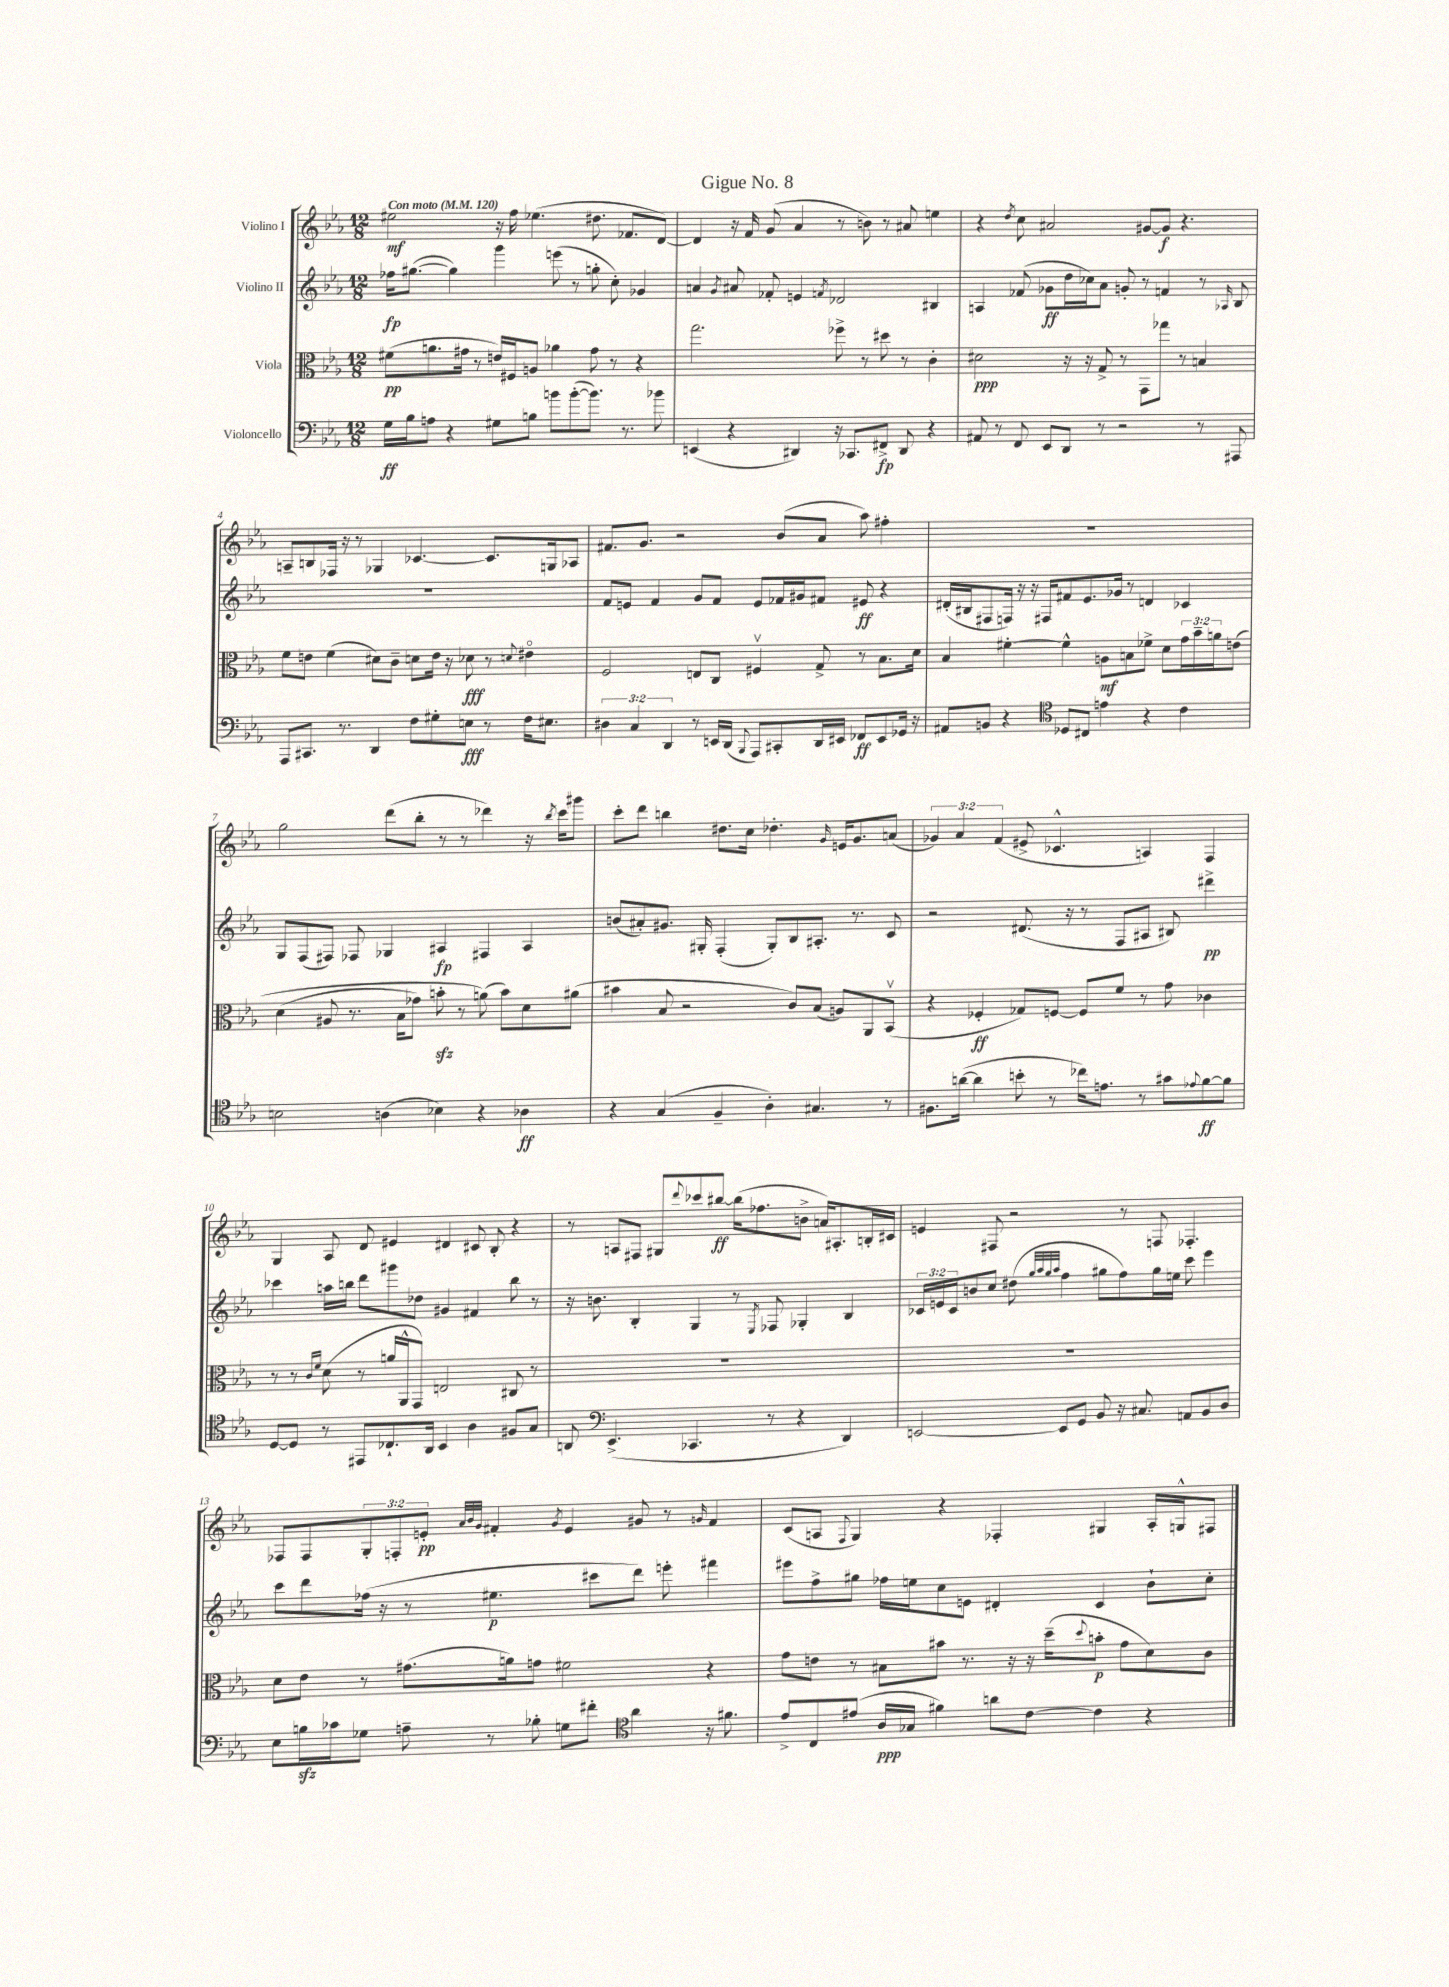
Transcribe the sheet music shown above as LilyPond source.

\header { title = "Gigue No. 8" }
<<
\new StaffGroup <<
\new Staff = "s0" \with { instrumentName = "Violino I" } {
    \clef treble \key ees \major \numericTimeSignature \time 12/8 \override Staff.TupletNumber.text = #tuplet-number::calc-fraction-text \tempo "Con moto" 4 = 120
    eis''2\mf r16 f''16 ees''4.( dis''8. fes'8. d'8~) |
    d'4 r16 f'16 g'8( aes'4 r8 b'8) r8 ais'8 e''4 |
    r4 \acciaccatura { d''8 } c''8 ais'2 gis'8~ gis'8\f r4. |
    a8-- b8 fes16 r16 r8 ges4 ces'4.~ ces'8. g16 aes8 |
    fis'8. g'8. r2 bes'8( aes'8 aes''8) fis''4-. |
    R1. |
    g''2 d'''8( bes''8-. r8 r8 des'''4) r16 \acciaccatura { bes''8 } c'''16 gis'''8 |
    c'''8-. d'''8 b''4 dis''8. c''16 des''4.-. \grace { g'16 } e'16 g'8. a'8( |
    \tuplet 3/2 { ges'4) aes'4 f'4( } eis'8-> ces'4.-^ a4) f4 |
    g4 aes8 d'8 eis'4 dis'4 cis'8 bes8-. r4 |
    r8 a8 fis8 gis8 \appoggiatura { d'''8 } ces'''8 bis''8~\ff bis''16( fes''8. b'8-> a'16) ais8.-. b16-. cis'16 |
    e'4 fis8 r2 r8 f8 fes4.-. |
    fes8 fes8 \tuplet 3/2 { g8-. f8-. e'8-.\pp } \grace { aes'32 bes'32 g'32 } fis'4-. \acciaccatura { g'8 } e'4 gis'8 r8 \grace { g'16 } fis'4 |
    c'8( a8 \appoggiatura { f8 } g4) r4 fes4-. gis4 a16-. g16-^ fis8 \bar "|." |
}
\new Staff = "s1" \with { instrumentName = "Violino II" } {
    \clef treble \key ees \major \numericTimeSignature \time 12/8 \override Staff.TupletNumber.text = #tuplet-number::calc-fraction-text
    fes''16\fp gis''8.~( gis''4) g'''4 e'''8( r8 g''8-. c''8-.) ges'4 |
    a'4 \acciaccatura { g'8 } ais'8 fes'8-. e'4 \acciaccatura { f'8 } des'2 bis4 |
    a4 fes'8( ges'8\ff d''16 ces''16) aes'8 g'8-. r8 f'4 r8 \grace { aes16 } bes8 |
    R1. |
    f'8 e'8 f'4 g'8 f'8 e'8 fes'16 gis'16 fis'8 eis'8\ff r4 |
    dis'16-.( bis16 fis8 f16) r16 r16 fis16 fis'8 ees'8. ges'16 r8 d'4 ces'4 |
    g8 f8( fis8) fes8 ges4 ais4\fp fis4 ais4 |
    b'8( ais'8-.) gis'8. gis16-. f4-.( gis8-.) bes8 ais8.-. r8. c'8 |
    r2 dis'8.( r16 r8 f8 ais8 bis8) dis'''4->\pp |
    ces'''4 a''16 b''16 d'''8 gis'''8 des''8 gis'4 fis'4 b''8 r8 |
    r16 b'8. bes4-. g4 r8 \acciaccatura { ees8 } fes8 ges4-. bes4 |
    \tuplet 3/2 { ces'16 e'16 ces'16 } b'8 c''8 dis''8( \grace { g''32 aes''32 g''32 aes''32 } f''4 gis''8 f''8) gis''16 e''16 c'''8 ees'''4 |
    c'''8 d'''8 fes''16( r16 r8 eis''4.\p cis'''8 d'''8) e'''8-. fis'''4 |
    eis'''8 f''8-> gis''8 fes''16 e''16 c''8 e'8 dis'4-. c'4 bes'8-! c''8-. \bar "|." |
}
\new Staff = "s2" \with { instrumentName = "Viola" } {
    \clef alto \key ees \major \numericTimeSignature \time 12/8 \override Staff.TupletNumber.text = #tuplet-number::calc-fraction-text
    fis'8\pp( a'8. gis'16 r8 e'16) fis16 a8 aes'4 gis'8 r8 r4 |
    g''2. fes''8-> r8 dis''8 r8 c'4-. |
    dis'2\ppp r16 r16 g8-> r8 g,8 ges''8 r8 b4 |
    f'8 e'8 f'4( dis'8) c'8-- d'8 e'16 r16 des'8\fff r8 \appoggiatura { d'8 } eis'4\flageolet |
    f2 e8 c8 fis4\upbow g8-> r8 bes8. d'16 |
    bes4 fis'4~-. fis'4-^ a8\mf b8 fes'8-> d'8 \tuplet 3/2 { g'16 bes'16-- a'16 } e'8\( |
    d'4( ais8 r8. bes16 ges'8) b'8-.\sfz r8 a'8(\) b'8) d'8 ais'8( |
    bis'4 bes8 r2 c'8) bes8( a8) aes,8 bes,8\upbow( |
    r4 fes4-.\ff ges8) f8~ f8 f'8 r8 g'8 ces'4 |
    r8 r8 \grace { c'16 f'16 } d'8( r8 a'16 aes,16-^ g,8) e2 cis8 r8 |
    R1. |
    R1. |
    d'8 ees'8 r8 gis'8.( a'16) g'8 fis'2 r4 |
    g'8 e'8 r8 bis8 bis'8 r8. r16 r16 d''16--( \appoggiatura { d''8 } b'8-.\p g'8 d'8) c'8 \bar "|." |
}
\new Staff = "s3" \with { instrumentName = "Violoncello" } {
    \clef bass \key ees \major \numericTimeSignature \time 12/8 \override Staff.TupletNumber.text = #tuplet-number::calc-fraction-text
    g16\ff bes16 a8 r4 gis8 b8 b'8 b'8~-.( b'8.) r8. bes'8 |
    e,4( r4 dis,4) r16 ces,8. fis,8->\fp dis,8 r4 |
    ais,8 r8 f,8 ees,8 d,8 r8 r2 r8 ais,,8 |
    aes,,8 cis,8. r8. d,4 f8 gis8-. e8\fff r8 f16 eis8. |
    \tuplet 3/2 { dis4 c4 d,4 } r8 e,16 d,16( \appoggiatura { bes,,8 } aes,,8) cis,8-. d,16 eis,16 fes,8\ff eis,8 ges,16 r16 |
    ais,8 b,8 r4 \clef tenor des8 cis8 e'4 r4 c'4 |
    b2 a4( bes4) r4 aes4\ff |
    r4 g4( f4-- aes4-.) gis4. r8 |
    fis8. a'16~( a'4 b'8-. r8 ces''16) e'8. r8 gis'8 \appoggiatura { ees'8 } f'8~\ff f'8 |
    d8~ d8 r8 eis,8 ces8.-! aes,16 bes,4 aes4 fis8 g8 |
    a,8 \clef bass ees,4.->( ces,4. r8 r4 d,4) |
    e,2~ e,8 g,8 bes,8 r16 cis8. a,8 bes,8 d8 |
    ees8 b16\sfz ces'16 ges8 a8-- r8 bes8-. g8 fis'8-. \clef tenor aes'4 r16 fis'8. |
    ees'8-> c8 eis'8( aes16\ppp ges16 fis'4) a'8 c'8~ c'4 r4 \bar "|." |
}
>>
>>
